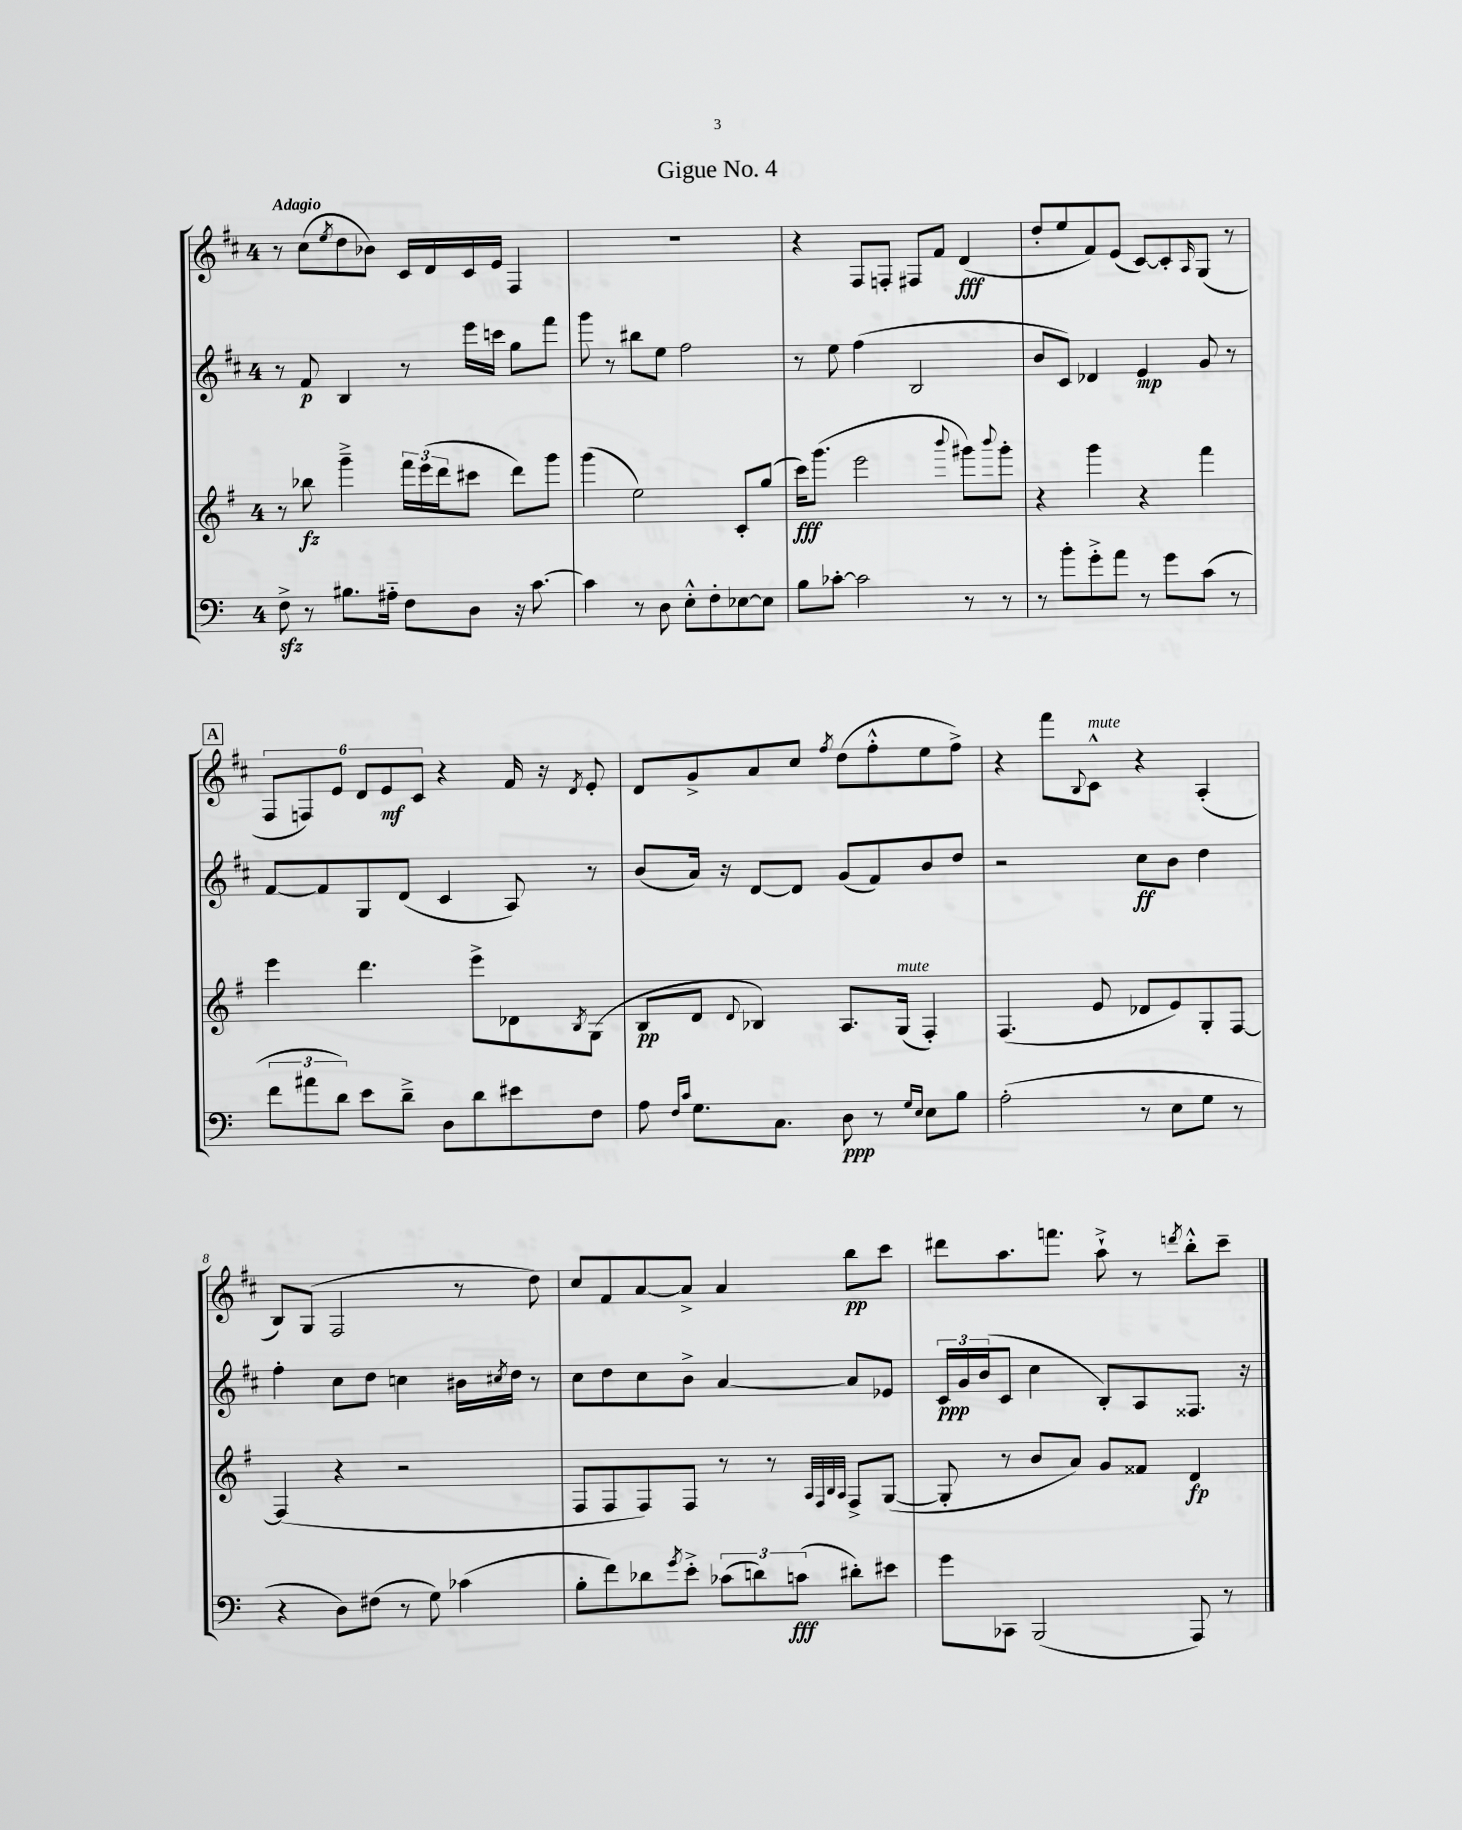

**kern	**kern	**kern	**kern
*staff4	*staff3	*staff2	*staff1
*clefF4	*clefG2	*clefG2	*clefG2
*k[]	*k[f#]	*k[f#c#]	*k[f#c#]
*M4/4	*M4/4	*M4/4	*M4/4
8F^	8r	8r	8r
8r	8bb-	8f#	(8cc#
.	.	.	8qee
8.B#	4ggg~^	4B	8dd
.	.	.	8b-)
16A#'~	.	.	.
8F	24fff#	8r	16c#
.	(24eee	.	.
.	.	.	16d
.	24ddd	.	.
8D	8ccc#	16eee	16c#
.	.	16ccc	16e
16r	8ddd)	8gg	4F#
[8.c	.	.	.
.	8ggg	8fff#	.
=	=	=	=
4c]	(4ggg	8ggg	1r
.	.	8r	.
8r	2ee)	8bb#	.
8D	.	8ee	.
8E'^^	.	2ff#	.
8F'	.	.	.
[8E-	8c'	.	.
8E-]	(8gg	.	.
=	=	=	=
8B	16ccc)	8r	4r
.	(8.ggg	.	.
[8c-'	.	8ee	.
2c-]	2eee	(4ff#	8F#
.	.	.	8F'
.	.	2B	8F#
.	.	.	8f#
.	8qqbbb	.	.
8r	8ggg#)	.	(4d
.	8qqbbb	.	.
8r	8ggg#'	.	.
=	=	=	=
8r	4r	8b	8dd'
8b'	.	8c#)	8ee
8g'^	4ggg	4d-	8f#)
8a	.	.	(8e
8r	4r	4e	[8c#)
8g	.	.	8c#']
.	.	.	16qqA
(8c	4fff#	8g	(8G
8r	.	8r	8r
=	=	=	=
12f	4eee	[8f#	12F#
12a#	.	.	12F)
.	.	8f#]	.
12d)	.	.	12e
8e	4.ddd	8G	12d
.	.	.	12e
8d~^	.	(8d	.
.	.	.	12c#
8D	.	4c#	4r
8d	8eee^	.	.
8e#	8d-	8A)	16f#
.	.	.	16r
.	8qB	.	8qd
8F	(8G	8r	8e'
=	=	=	=
8A	8B	(8b	8d
16qqF	.	.	.
16qqc	.	.	.
8.G	8d	16a)	8g^
.	.	16r	.
.	8qqd	.	.
.	4B-)	[8d	8a
8.C	.	.	.
.	.	8d]	8cc#
.	.	.	8qff#
8D	8.A	(8g	(8dd
8r	.	8f#)	8ff#'^^
.	(16G	.	.
16qqG	.	.	.
16qqE	.	.	.
8E	4F#')	8b	8ee
8B	.	8dd	8ff#^)
=	=	=	=
(2A'	(4.F#	2r	4r
.	.	.	8fff#
.	.	.	8qqB
.	8e	.	8c#^^
8r	8d-	8cc#	4r
8E	8e)	8b	.
8G	8G'	4dd	(4A'
8r	[8F#	.	.
=	=	=	=
4r	(4F#]	4ff#'	8B)
.	.	.	(8G
8D)	4r	8cc#	2F#
(8F#	.	8dd	.
8r	2r	4cc	.
8G)	.	.	.
(4c-	.	16b#	8r
.	.	8qcc#	.
.	.	16dd	.
.	.	8r	8dd)
=	=	=	=
8B'	8F#	8cc#	8cc#
8f)	8F#	8dd	8f#
8d-	8F#)	8cc#	[8a
8qg	.	.	.
8e'^	8F#	8b^	8a^]
(12c-	8r	[4a	4a
12d)	.	.	.
.	8r	.	.
(12c	.	.	.
.	32qqA	.	.
.	32qqF#	.	.
.	32qqB	.	.
.	32qqA	.	.
8d#')	8F#^	8a]	8bb
8e#	([8G	8e-	8ccc#
=	=	=	=
8g	8G']	24c#	8ddd#
.	.	24g	.
.	.	(24b	.
8CC-	8r	8c#	8.aa
(2BBB	8b	4cc#	.
.	.	.	8.fff
.	8a)	.	.
.	8g	8B')	8aa`^
.	8f##	8A	8r
.	.	.	8qddd
8AAA)	4d	8.F##	8bb'^^
8r	.	.	8ccc#~
.	.	16r	.
==	==	==	==
*-	*-	*-	*-
